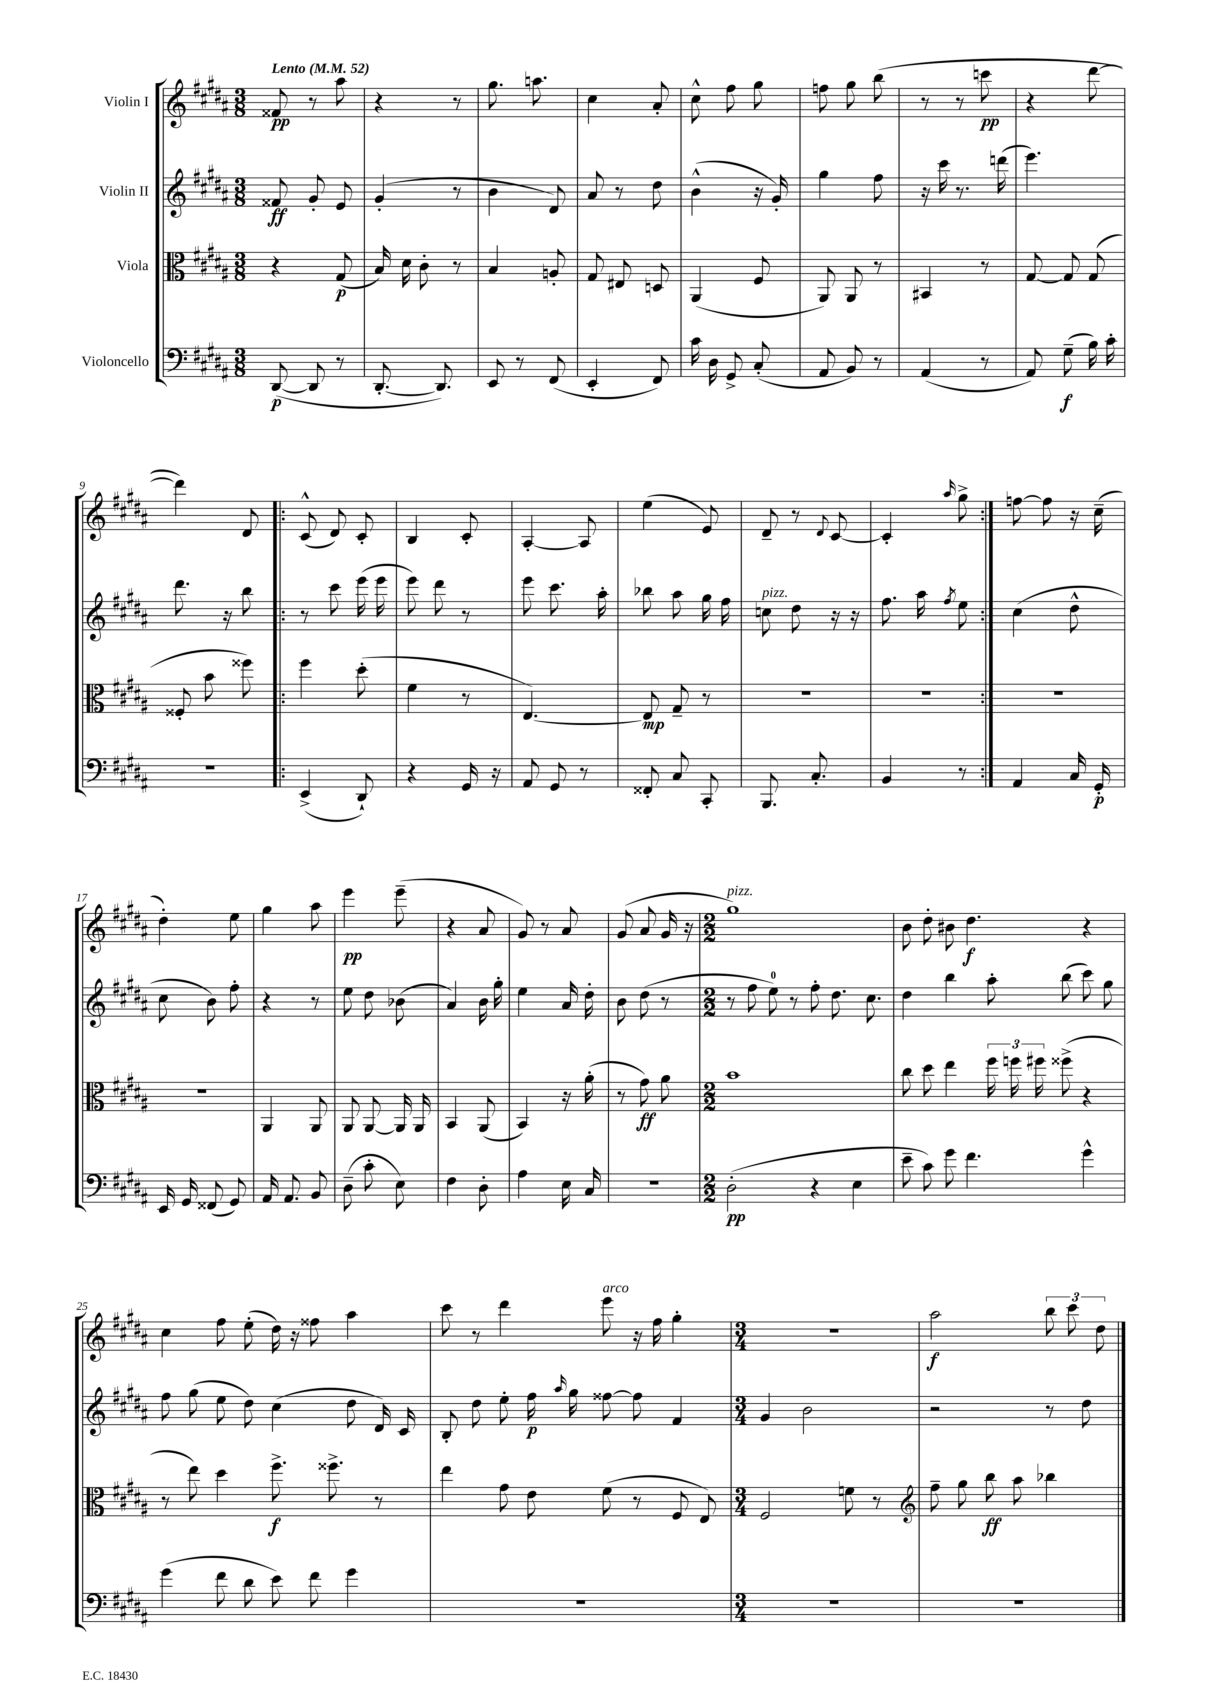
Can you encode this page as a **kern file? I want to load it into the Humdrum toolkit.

**kern	**kern	**kern	**kern
*staff4	*staff3	*staff2	*staff1
*clefF4	*clefC3	*clefG2	*clefG2
*k[f#c#g#d#a#]	*k[f#c#g#d#a#]	*k[f#c#g#d#a#]	*k[f#c#g#d#a#]
*M3/8	*M3/8	*M3/8	*M3/8
*MM52	*MM52	*MM52	*MM52
([8DD#	4r	8f##	8f##
8DD#]	.	8g#'	8r
8r	(8G#	8e	8aa#
=	=	=	=
[8.DD#'	16B)	(4g#'	4r
.	16d#	.	.
.	8c#'	.	.
8.DD#])	.	.	.
.	8r	8r	8r
=	=	=	=
8EE	4B	4b	8.gg#
8r	.	.	.
.	.	.	8.aa
(8FF#	8A'	8d#)	.
=	=	=	=
4EE'	8G#	8a#	4cc#
.	8E#	8r	.
8FF#)	8D	8dd#	8a#'
=	=	=	=
16c#	(4AA#	(4b^^	8cc#^^
16D#	.	.	.
8GG#^	.	.	8ff#
(8C#'	8F#	16r	8gg#
.	.	16g#')	.
=	=	=	=
8AA#	8AA#)	4gg#	8ff
8BB)	8AA#	.	8gg#
8r	8r	8ff#	(8bb
=	=	=	=
(4AA#	4BB#	16r	8r
.	.	16ccc#	.
.	.	8.r	8r
8r	8r	.	8ccc
.	.	(16ddd	.
=	=	=	=
8AA#)	[8G#	4.eee)	4r
(8G#~	8G#]	.	.
16B)	(8G#	.	[8ddd#
16c#'	.	.	.
=	=	=	=
4.r	8F##'	8.ddd#	4ddd#])
.	8b	.	.
.	.	16r	.
.	8ff##)	8bb	8d#
=!|:	=!|:	=!|:	=!|:
(4EE^	4ff#	8r	(8c#^^
.	.	8ccc#	8d#)
8DD#`)	(8dd#'	(16eee	8c#'
.	.	16eee	.
=	=	=	=
4r	4f#	8eee)	4B
.	.	8ddd#	.
16GG#	8r	8r	8c#'
16r	.	.	.
=	=	=	=
8AA#	[4.E)	8eee	[4A#'
8GG#	.	8.ccc#	.
8r	.	.	8A#]
.	.	16aa#'	.
=	=	=	=
8FF##'	8E]	8bb-	(4ee
8C#	8G#~	8aa#	.
8CC#'	8r	16gg#	8e)
.	.	16ff#	.
=	=	=	=
8.BBB	4.r	8cc	8d#~
.	.	8dd#	8r
8.C#'	.	.	.
.	.	.	8qqd#
.	.	16r	[8c#
.	.	16r	.
=	=	=	=
4BB	4.r	8.ff#	4c#']
.	.	16aa#	.
.	.	8qff#	16qqaa#
8r	.	8ee	8gg#^
=:|!	=:|!	=:|!	=:|!
4AA#	4.r	(4cc#	[8ff
.	.	.	8ff]
16C#	.	8dd#^^	16r
16GG#'	.	.	(16cc#~
=	=	=	=
16EE	4.r	8cc#	4dd#')
16GG#	.	.	.
(8FF##	.	8b)	.
8GG#)	.	8ff#'	8ee
=	=	=	=
16AA#	4AA#	4r	4gg#
8.AA#	.	.	.
8BB	8AA#	8r	8aa#
=	=	=	=
(8D#~	8AA#	8ee	4eee
8c#'	[8AA#	8dd#	.
8E)	16AA#]	(8b-	(8eee~
.	16AA#	.	.
=	=	=	=
4F#	4BB	4a#)	4r
8D#'	(8AA#	16b	8a#
.	.	16gg#'	.
=	=	=	=
4A#	4BB)	4ee	8g#)
.	.	.	8r
16E	16r	16a#	8a#
16C#	(16a#'	16dd#'	.
=	=	=	=
4.r	8r	8b	(8g#
.	8g#)	(8dd#	8a#
.	8a#	8r	16g#
.	.	.	16r
=	=	=	=
*M2/2	*M2/2	*M2/2	*M2/2
(2D#'	1b	8r	1gg#)
.	.	8ff#	.
.	.	8ee)	.
.	.	8r	.
4r	.	8ff#'	.
.	.	8.dd#	.
4E	.	.	.
.	.	8.cc#	.
=	=	=	=
8e~	8cc#	4dd#	8b
8c#)	8dd#	.	8dd#'
8g#	4ee	4bb	8b#
4.f#	.	.	4.dd#
.	24ff#	8aa#'	.
.	24ff	.	.
.	24ff#	.	.
.	(8ff##^	(8bb	.
4g#^^	4r	8ccc#)	4r
.	.	8gg#	.
=	=	=	=
(4g#	8r	8ff#	4cc#
.	8ee)	(8gg#	.
8f#	4dd#	8ee	8ff#
8d#	.	8dd#)	(8ee'
8e)	8.ff#^	(4cc#	16dd#)
.	.	.	16r
8f#	.	.	8ff##
.	8.ff##^	.	.
4g#	.	8dd#	4aa#
.	8r	16d#)	.
.	.	16c#	.
=	=	=	=
1r	4ee	8B'	8ccc#
.	.	8dd#	8r
.	8g#	8ee'	4ddd#
.	8e	16ff#	.
.	.	16qqaa#	.
.	.	16gg#	.
.	(8f#	[8ff##	8eee
.	8r	8ff##]	16r
.	.	.	16ff#
.	8F#	4f#	4gg#'
.	8E)	.	.
=	=	=	=
*M3/4	*M3/4	*M3/4	*M3/4
2.r	2F#	4g#	2.r
.	.	2b	.
.	8f	.	.
.	8r	.	.
=	=	=	=
*	*clefG2	*	*
2.r	8ff#~	2r	2aa#
.	8gg#	.	.
.	8bb	.	.
.	8aa#	.	.
.	4bb-	8r	12bb
.	.	.	12ccc#
.	.	8dd#	.
.	.	.	12dd#
==	==	==	==
*-	*-	*-	*-
